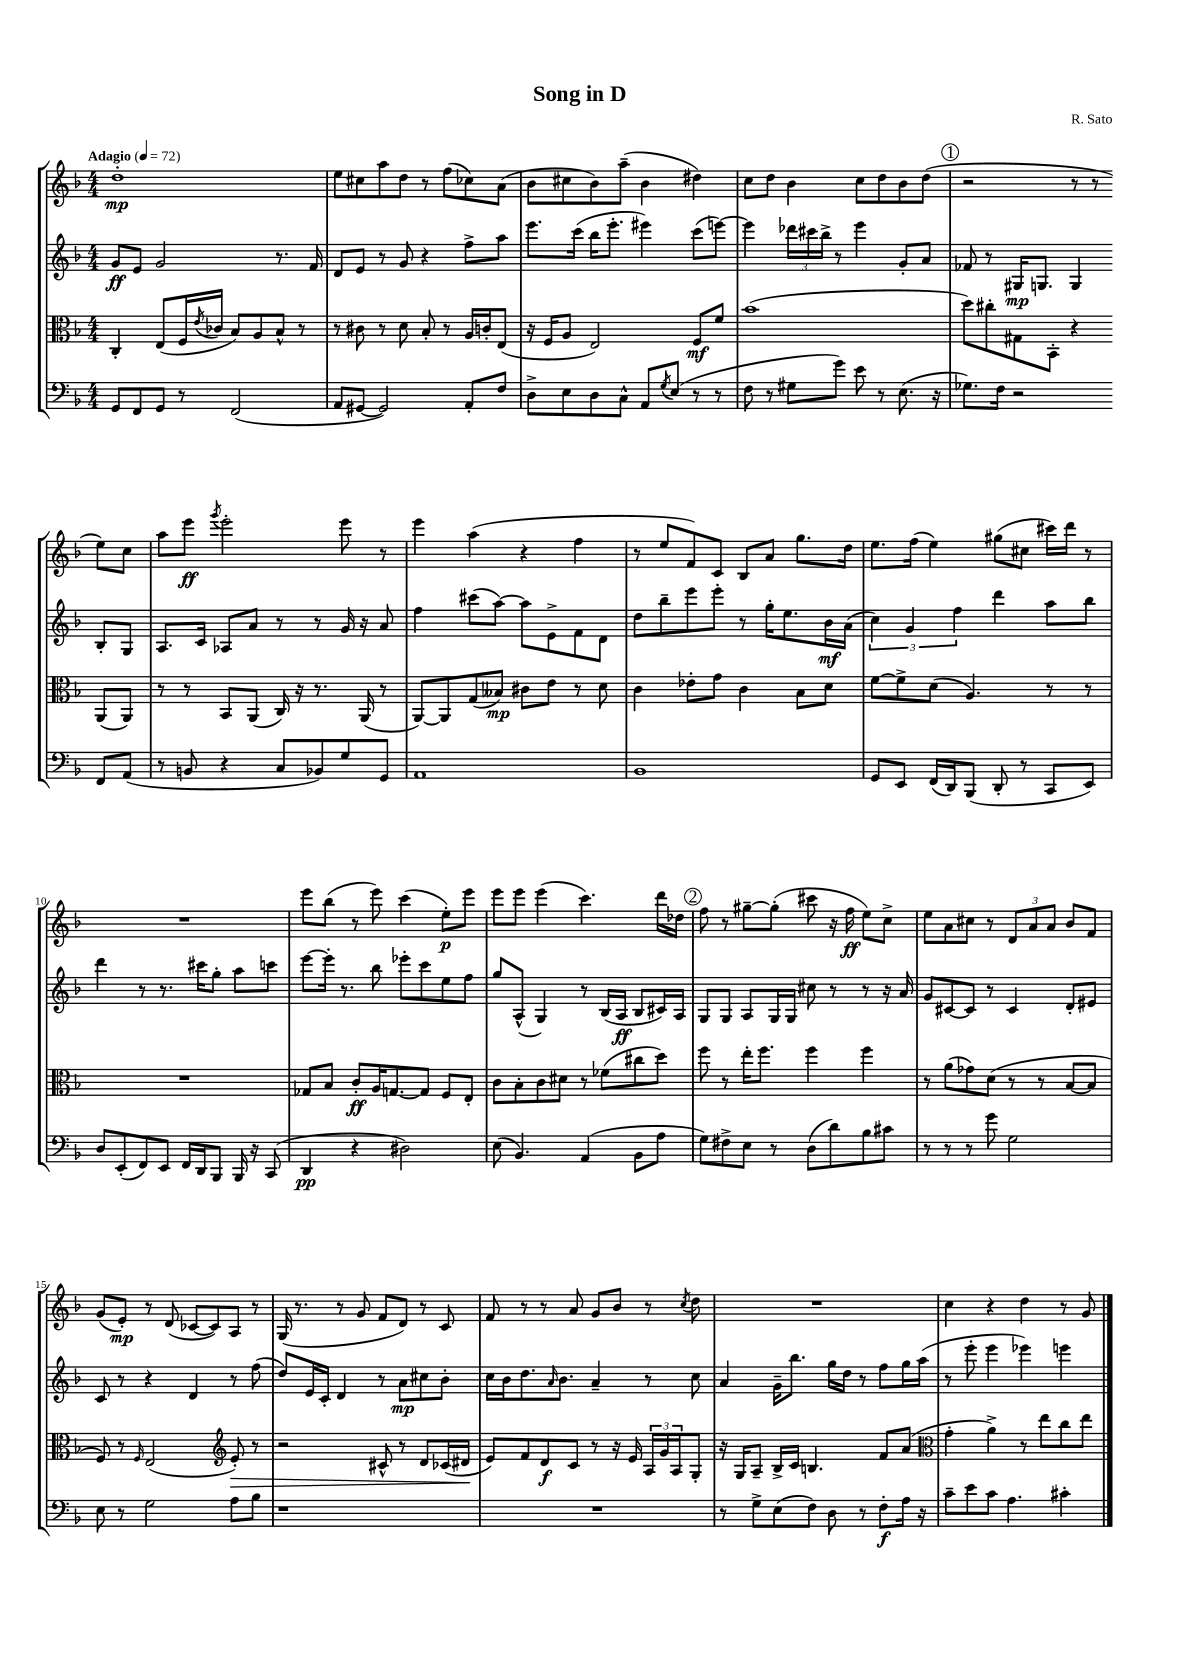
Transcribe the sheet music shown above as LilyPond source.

\header { title = "Song in D" composer = "R. Sato" }
<<
\new StaffGroup <<
\new Staff = "s0" {
    \clef treble \key f \major \numericTimeSignature \time 4/4 \tempo "Adagio" 4 = 72
    d''1-.\mp |
    e''8 cis''8 a''8 d''8 r8 f''8( ces''8) a'8( |
    bes'8 cis''8 bes'8) a''8--( bes'4 dis''4) |
    c''8 d''8 bes'4 c''8 d''8 bes'8 d''8( |
    \mark \markup { \circle "1" } r2 r8 r8 e''8) c''8 |
    a''8 e'''8\ff \acciaccatura { g'''8 } e'''2-. e'''8 r8 |
    e'''4 a''4( r4 f''4 |
    r8 e''8 f'8) c'8 bes8 a'8 g''8. d''16 |
    e''8. f''16( e''4) gis''8( cis''8 cis'''16) d'''16 r8 |
    R1 |
    e'''8 bes''8( r8 e'''8) c'''4( e''8-.\p) e'''8 |
    e'''8 e'''8 e'''4( c'''4.) d'''16 des''16 |
    \mark \markup { \circle "2" } f''8 r8 gis''8~-- gis''8-.( cis'''8 r16 f''16\ff e''8) c''8-> |
    e''8 a'8 cis''8 r8 \tuplet 3/2 { d'8 a'8 a'8 } bes'8 f'8 |
    g'8( e'8-.\mp) r8 d'8( ces'8~ ces'8) a8 r8 |
    g16( r8. r8 g'8 f'8 d'8) r8 c'8 |
    f'8 r8 r8 a'8 g'8 bes'8 r8 \acciaccatura { c''8 } d''8 |
    R1 |
    c''4 r4 d''4 r8 g'8 \bar "|." |
}
\new Staff = "s1" {
    \clef treble \key f \major \numericTimeSignature \time 4/4
    g'8\ff e'8 g'2 r8. f'16 |
    d'8 e'8 r8 g'8 r4 f''8-> a''8 |
    e'''8. c'''16( bes''16 e'''8.-. eis'''4) c'''8( e'''8~) |
    e'''4 \tuplet 3/2 { des'''16 cis'''16 bes''16-> } r8 e'''4 g'8-. a'8 |
    \mark \markup { \circle "1" } fes'8 r8 gis16\mp g8. g4 bes8-. g8 |
    a8. c'16 aes8 a'8 r8 r8 g'16 r16 a'8 |
    f''4 cis'''8( a''8~) a''8 e'8-> f'8 d'8 |
    d''8 bes''8-- e'''8 e'''8-. r8 g''16-. e''8. bes'16\mf a'16( |
    \tuplet 3/2 { c''4) g'4 f''4 } d'''4 a''8 bes''8 |
    d'''4 r8 r8. cis'''16 g''8-. a''8 c'''8 |
    e'''8~ e'''16-. r8. bes''8 ees'''8-. c'''8 e''8 f''8 |
    g''8 a8-^( g4) r8 bes16( a16\ff bes8 cis'16) a16 |
    \mark \markup { \circle "2" } g8 g8 a8 g16 g16 cis''8 r8 r8 r16 a'16 |
    g'8 cis'8~ cis'8 r8 cis'4 d'8-. eis'8 |
    c'8 r8 r4 d'4 r8 f''8( |
    d''8) e'16 c'16-. d'4 r8 a'8\mp cis''8 bes'8-. |
    c''16 bes'16 d''8. \grace { a'16 } bes'8. a'4-- r8 c''8 |
    a'4 g'16-- bes''8. g''16 d''16 r8 f''8 g''16 a''16( |
    r8 e'''8-. e'''4 ees'''4) e'''4 \bar "|." |
}
\new Staff = "s2" {
    \clef alto \key f \major \numericTimeSignature \time 4/4
    c4-. e8( f16 \acciaccatura { e'8 } ces'16 bes8) a8 bes8-^ r8 |
    r8 cis'8 r8 d'8 bes8-. r8 a16 c'16-. e8( |
    r16 f16 a8 e2) f8\mf f'8 |
    bes'1( |
    \mark \markup { \circle "1" } d''8) cis''8-. gis8 bes,8-. r4 a,8( a,8) |
    r8 r8 bes,8 a,8( c16) r16 r8. a,16( r8 |
    a,8~) a,8 g8( beses8\mp) cis'8 e'8 r8 d'8 |
    c'4 ees'8-. g'8 c'4 bes8 d'8 |
    f'8~ f'8-> d'8( a4.) r8 r8 |
    R1 |
    ges8 bes8 c'8-.\ff a16 g8.~ g8 f8 e8-. |
    c'8 bes8-. c'8 dis'8 r8 fes'8( cis''8 d''8) |
    \mark \markup { \circle "2" } f''8 r8 e''16-. f''8. f''4 f''4 |
    r8 a'8( ges'8) d'8( r8 r8 bes8~ bes8 |
    f8) r8 \grace { f16 } e2( \clef treble e'8-.\>) r8 |
    r2 cis'8-^ r8 d'8 ces'16( dis'16\! |
    e'8) f'8 d'8\f c'8 r8 r16 e'16 \tuplet 3/2 { a16 g'16 a16 } g8-. |
    r16 g16 a8-- bes16-> c'16 b4. f'8 a'8( |
    \clef alto g'4-. a'4->) r8 e''8 c''8 e''8 \bar "|." |
}
\new Staff = "s3" {
    \clef bass \key f \major \numericTimeSignature \time 4/4
    g,8 f,8 g,8 r8 f,2( |
    a,8 gis,8~ gis,2) a,8-. f8 |
    d8-> e8 d8 c8-^ a,8 \acciaccatura { g8 } e8( r8 r8 |
    f8 r8 gis8 g'8) e'8 r8 e8.( r16 |
    \mark \markup { \circle "1" } ges8.) f16 r2 f,8 a,8( |
    r8 b,8 r4 c8 bes,8) g8 g,8 |
    a,1 |
    bes,1 |
    g,8 e,8 f,16( d,16) bes,,8( d,8-. r8 c,8 e,8) |
    d8 e,8-.( f,8) e,8 f,16 d,16 bes,,8 bes,,16 r16 c,8( |
    d,4\pp r4 dis2) |
    e8( bes,4.) a,4( bes,8 a8 |
    \mark \markup { \circle "2" } g8) fis8-> e8 r8 d8( d'8) bes8 cis'8 |
    r8 r8 r8 g'8 g2 |
    e8 r8 g2 a8 bes8 |
    r1 |
    R1 |
    r8 g8-> e8( f8) d8 r8 f8-.\f a16 r16 |
    c'8-- e'8 c'8 a4. cis'4-. \bar "|." |
}
>>
>>
